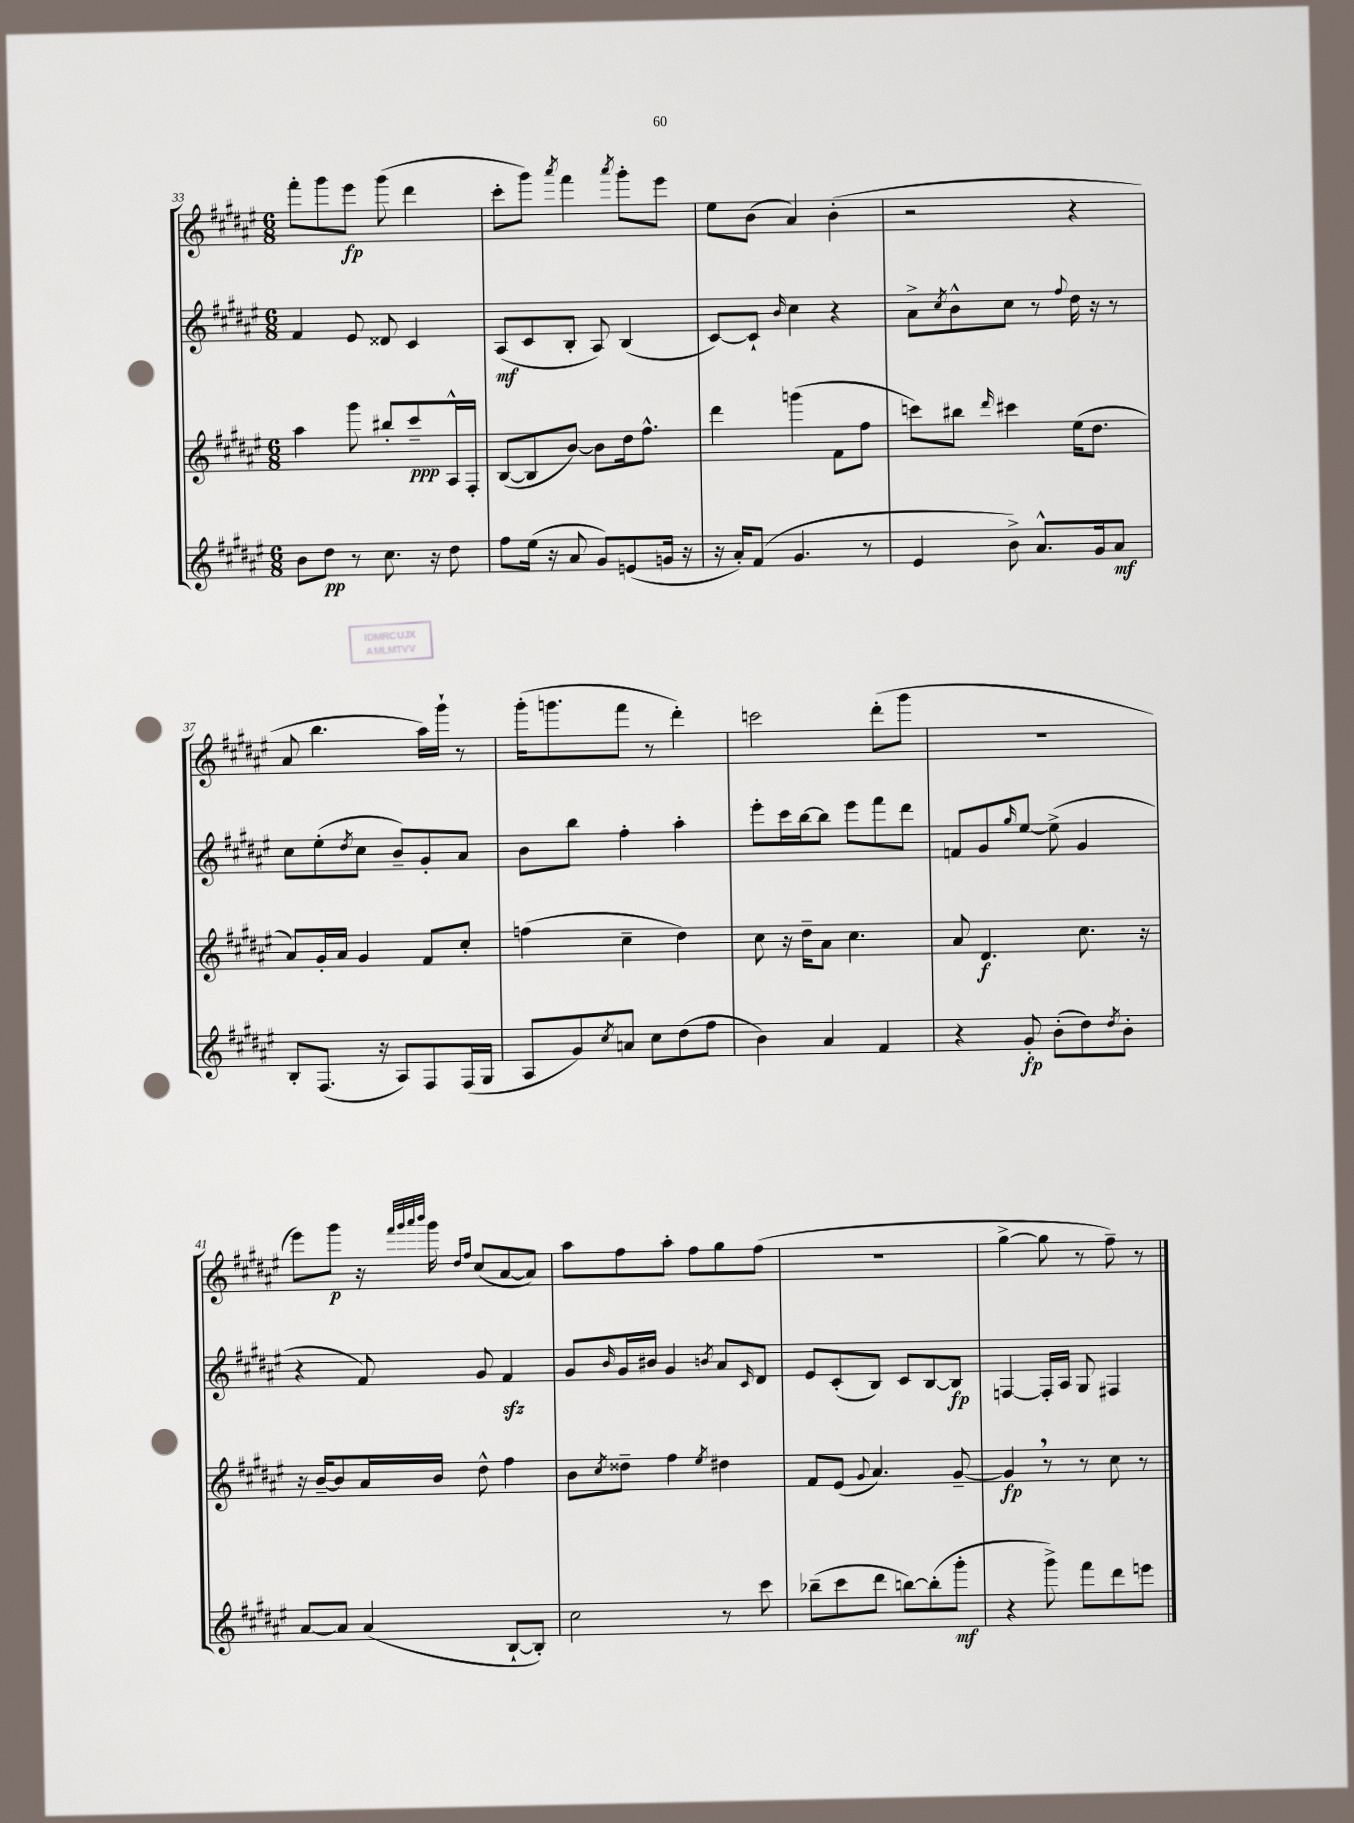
<<
\new StaffGroup <<
\new Staff = "s0" {
    \clef treble \key fis \major \numericTimeSignature \time 6/8
    fis'''8-. gis'''8 eis'''8\fp gis'''8( dis'''4 |
    cis'''8-. gis'''8) \acciaccatura { ais'''8 } fis'''4 \acciaccatura { ais'''8 } gis'''8-. eis'''8 |
    eis''8 b'8( ais'4) b'4-.( |
    r2 r4 |
    ais'8 b''4. ais''16) gis'''16-! r8 |
    gis'''16-.( g'''8. fis'''8 r8 dis'''4-.) |
    c'''2 dis'''8-.( gis'''8 |
    R2. |
    eis'''8) gis'''8\p r16 \grace { fis'''32 gis'''32 ais'''32 b'''32 } gis'''16 \grace { dis''16 fis''16 } cis''8( ais'8~ ais'8) |
    ais''8 fis''8 ais''8-. fis''8 gis''8 fis''8( |
    R2. |
    gis''4~-> gis''8 r8 fis''8--) r8 \bar "|." |
}
\new Staff = "s1" {
    \clef treble \key fis \major \numericTimeSignature \time 6/8
    fis'4 eis'8 disis'8 cis'4 |
    ais8\mf( cis'8 b8-. ais8) b4( |
    cis'8~) cis'8-! \grace { b'16 } cis''4 r4 |
    ais'8-> \acciaccatura { cis''8 } b'8-^ cis''8 r8 \appoggiatura { fis''8 } dis''16 r16 r8 |
    cis''8 eis''8-.( \acciaccatura { dis''8 } cis''8 b'8--) gis'8-. ais'8 |
    b'8 b''8 fis''4-. ais''4-. |
    eis'''8-. cis'''16 b''16~ b''8 eis'''8 fis'''8 dis'''8 |
    f'8 gis'8 \grace { gis''16 } eis''8~ eis''8->( gis'4 |
    r4 fis'8) gis'8 fis'4\sfz |
    gis'8 \grace { b'16 } gis'16 bis'16 gis'4 \acciaccatura { b'8 } ais'8 \grace { cis'16 } dis'8 |
    eis'8 cis'8-.( b8) cis'8 b8~ b8\fp |
    f4~ f16-. ais16 gis8 fis4 \bar "|." |
}
\new Staff = "s2" {
    \clef treble \key fis \major \numericTimeSignature \time 6/8
    ais''4 gis'''8 bis''8-. cis'''8--\ppp ais16-^ fis16-. |
    b8~( b8 b'8~) b'8 dis''16 fis''8.-^ |
    dis'''4 g'''4( fis'8 fis''8 |
    c'''8) bis''8 \grace { dis'''16 } cis'''4 eis''16( dis''8. |
    ais'8) gis'16-. ais'16 gis'4 fis'8 cis''8-. |
    f''4( cis''4-- dis''4) |
    cis''8 r16 dis''16-- ais'8 cis''4. |
    ais'8 dis'4.\f cis''8. r16 |
    r16 b'16~-- b'8 ais'16 b'16 dis''8-^ fis''4 |
    b'8 \acciaccatura { cis''8 } disis''8-- fis''4 \acciaccatura { eis''8 } dis''4 |
    fis'8 eis'8( \appoggiatura { gis'8 } ais'4.) gis'8~-- |
    gis'4\fp \breathe r8 r8 cis''8 r8 \bar "|." |
}
\new Staff = "s3" {
    \clef treble \key fis \major \numericTimeSignature \time 6/8
    b'8 dis''8\pp r8 cis''8. r16 dis''8 |
    fis''8 eis''16( r16 ais'8 gis'8) e'8( g'16 r16 |
    r16 ais'16-.) fis'8( gis'4. r8 |
    eis'4 b'8->) ais'8.-^ gis'16 ais'8\mf |
    b8-. fis8.( r16 ais8) fis8 fis16( gis16 |
    ais8 gis'8) \acciaccatura { cis''8 } a'8 cis''8 dis''8( fis''8 |
    b'4) ais'4 fis'4 |
    r4 gis'8-.\fp b'8-.( dis''8) \acciaccatura { dis''8 } b'8-. |
    ais'8~ ais'8 ais'4( b8~-! b8-.) |
    cis''2 r8 cis'''8 |
    bes''8--( cis'''8 dis'''8 b''8~) b''8-.( gis'''8-.\mf |
    r4 gis'''8->) fis'''8 dis'''8 e'''8 \bar "|." |
}
>>
>>
\layout { \context { \Score currentBarNumber = #33 } }
